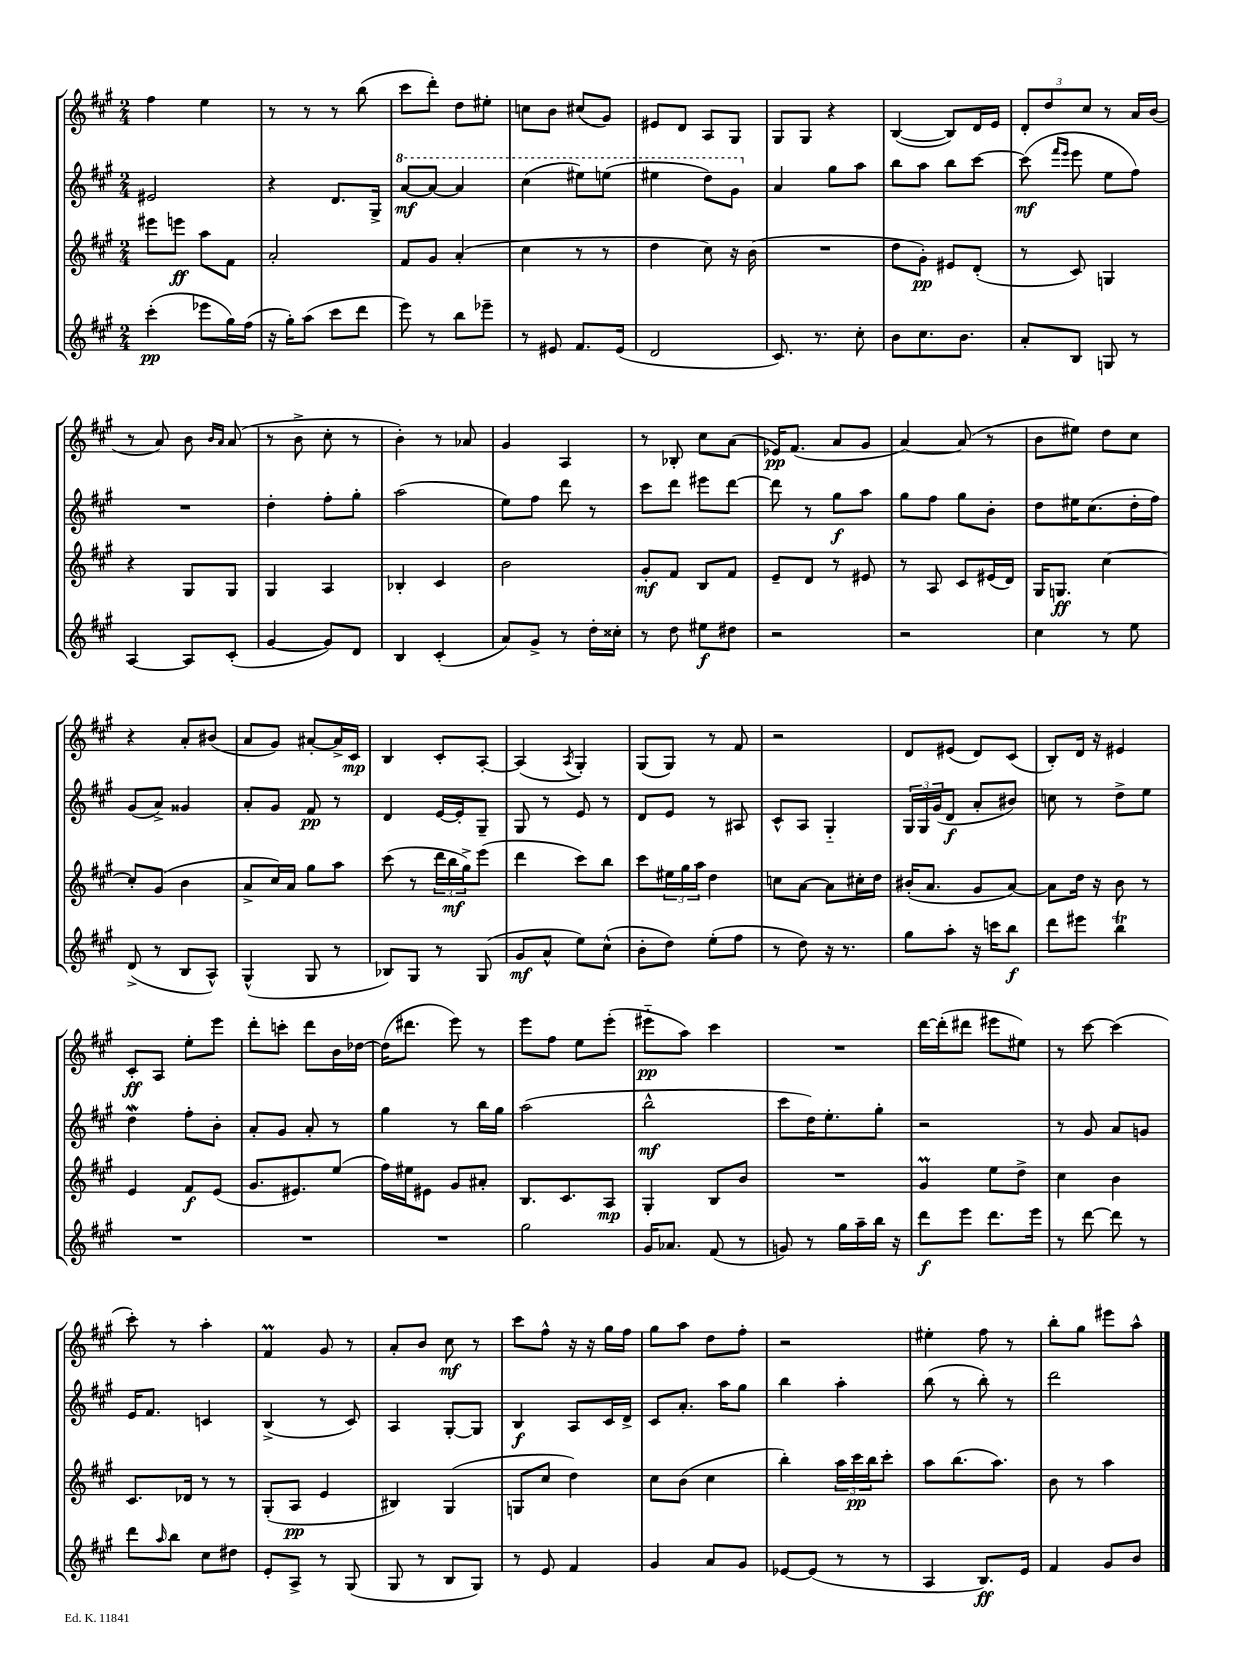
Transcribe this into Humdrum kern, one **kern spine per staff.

**kern	**dynam	**kern	**dynam	**kern	**dynam	**kern	**dynam
*part4	*part4	*part3	*part3	*part2	*part2	*part1	*part1
*staff4	*staff4	*staff3	*staff3	*staff2	*staff2	*staff1	*staff1
*clefG2	*	*clefG2	*	*clefG2	*	*clefG2	*
*k[f#c#g#]	*	*k[f#c#g#]	*	*k[f#c#g#]	*	*k[f#c#g#]	*
*M2/4	*	*M2/4	*	*M2/4	*	*M2/4	*
=11	=11	=11	=11	=11	=11	=11	=11
(4ccc#'\	pp	8eee#X\L	.	2e#X/	.	4ff#\	.
.	.	8eeen\J	ff	.	.	.	.
8eee-X\L	.	8aa\L	.	.	.	4ee\	.
16gg#\L)	.	8f#\J	.	.	.	.	.
(16ff#\JJ	.	.	.	.	.	.	.
=12	=12	=12	=12	=12	=12	=12	=12
16r	.	2a'/	.	4r	.	8r	.
16gg#'\KL)	.	.	.	.	.	.	.
(8aa\J	.	.	.	.	.	8r	.
8ccc#\L	.	.	.	8.d/L	.	8r	.
8ddd\J	.	.	.	.	.	(8bb\	.
.	.	.	.	16G#^/Jk	.	.	.
=13	=13	=13	=13	=13	=13	=13	=13
*	*	*	*	*8va	*	*	*
8eee\)	.	8f#/L	.	[8aa/L	mf	8ccc#\L	.
8r	.	8g#/J	.	8aa/J_	.	8ddd'\J)	.
8bb\L	.	(4a'/	.	4aa/]	.	8dd\L	.
8eee-X~\J	.	.	.	.	.	8ee#X'\J	.
=14	=14	=14	=14	=14	=14	=14	=14
8r	.	4cc#\	.	(4ccc#\	.	8ccn\L	.
8e#X/	.	.	.	.	.	8b\J	.
8.f#/L	.	8r	.	8eee#X\L)	.	(8cc#X/L	.
.	.	8r	.	(8eeen\J	.	8g#/J)	.
(16e#/Jk	.	.	.	.	.	.	.
=15	=15	=15	=15	=15	=15	=15	=15
2d/	.	4dd\	.	4eee#X\	.	8e#X/L	.
.	.	.	.	.	.	8d/J	.
.	.	8cc#\)	.	8ddd\L)	.	8A/L	.
.	.	16r	.	8gg#\J	.	8G#/J	.
.	.	(16b\	.	.	.	.	.
=16	=16	=16	=16	=16	=16	=16	=16
*	*	*	*	*X8va	*	*	*
8.c#/)	.	2r	.	4a/	.	8G#/L	.
.	.	.	.	.	.	8G#/J	.
8.r	.	.	.	.	.	.	.
.	.	.	.	8gg#\L	.	4r	.
8cc#'\	.	.	.	8aa\J	.	.	.
=17	=17	=17	=17	=17	=17	=17	=17
8b\L	.	8dd\L	.	8bb\L	.	([4B/	.
8.cc#\	.	8g#'\J)	pp	8aa\J	.	.	.
.	.	8e#X/L	.	8bb\L	.	8B/L])	.
8.b\J	.	.	.	.	.	.	.
.	.	(8d'/J	.	[8ccc#\J	.	16d/L	.
.	.	.	.	.	.	16e/JJ	.
=18	=18	=18	=18	=18	=18	=18	=18
8a'/L	.	8r	.	(8ccc#\]	mf	12d'/L	.
.	.	.	.	.	.	12dd/	.
.	.	.	.	16qqfff#/LL	.	.	.
.	.	.	.	16qqeee/JJ	.	.	.
8B/J	.	8c#/)	.	8eee\	.	.	.
.	.	.	.	.	.	12cc#/J	.
8Gn/	.	4Gn/	.	8ee\L	.	8r	.
8r	.	.	.	8ff#\J)	.	16a/LL	.
.	.	.	.	.	.	(16b/JJ	.
!!LO:LB:g=z
=19	=19	=19	=19	=19	=19	=19	=19
[4A/	.	4r	.	2r	.	8r	.
.	.	.	.	.	.	8a/)	.
8A/L]	.	8G#/L	.	.	.	8b\	.
.	.	.	.	.	.	16qqb/LL	.
.	.	.	.	.	.	16qqa/JJ	.
(8c#'/J	.	8G#/J	.	.	.	(8a/	.
=20	=20	=20	=20	=20	=20	=20	=20
[4g#/	.	4G#/	.	4dd'\	.	8r	.
.	.	.	.	.	.	8b^\	.
8g#/L])	.	4A/	.	8ff#'\L	.	8cc#'\	.
8d/J	.	.	.	8gg#'\J	.	8r	.
=21	=21	=21	=21	=21	=21	=21	=21
4B/	.	4B-X'/	.	(2aa\	.	4b'\)	.
(4c#'/	.	4c#/	.	.	.	8r	.
.	.	.	.	.	.	8a-X/	.
=22	=22	=22	=22	=22	=22	=22	=22
8a/L)	.	2b\	.	8ee\L)	.	4g#/	.
8g#^/J	.	.	.	8ff#\J	.	.	.
8r	.	.	.	8ddd\	.	4A/	.
16dd'\LL	.	.	.	8r	.	.	.
16cc##X'\JJ	.	.	.	.	.	.	.
=23	=23	=23	=23	=23	=23	=23	=23
8r	.	8g#'/L	mf	8ccc#\L	.	8r	.
8dd\	.	8f#/J	.	8ddd\J	.	8B-X'/	.
8ee#X\L	f	8B/L	.	8eee#X\L	.	8cc#\L	.
8dd#X\J	.	8f#/J	.	[8ddd\J	.	(8a\J	.
=24	=24	=24	=24	=24	=24	=24	=24
2r	.	8e~/L	.	8ddd\]	.	16e-X/KL)	pp
.	.	.	.	.	.	(8.f#/J	.
.	.	8d/J	.	8r	.	.	.
.	.	8r	.	8gg#\L	f	8a/L	.
.	.	8e#X/	.	8aa\J	.	8g#/J	.
=25	=25	=25	=25	=25	=25	=25	=25
2r	.	8r	.	8gg#\L	.	[4a/)	.
.	.	8A/	.	8ff#\J	.	.	.
.	.	8c#/L	.	8gg#\L	.	(8a/]	.
.	.	(16e#X/L	.	8b'\J	.	8r	.
.	.	16d/JJ)	.	.	.	.	.
=26	=26	=26	=26	=26	=26	=26	=26
4cc#\	.	16G#/KL	.	8dd\L	.	8b\L	.
.	.	8.Gn/J	ff	.	.	.	.
.	.	.	.	16ee#X\K	.	8ee#X\J)	.
.	.	.	.	(8.cc#\	.	.	.
8r	.	[4cc#\	.	.	.	8dd\L	.
8ee\	.	.	.	16dd'\L	.	8cc#\J	.
.	.	.	.	16ff#\JJ)	.	.	.
!!LO:LB:g=z
=27	=27	=27	=27	=27	=27	=27	=27
(8d^/	.	8cc#'/L]	.	(8g#/L	.	4r	.
8r	.	(8g#/J	.	8a^/J)	.	.	.
8B/L	.	4b\	.	4g##X/	.	8a'/L	.
8A^^/J)	.	.	.	.	.	(8b#X/J	.
=28	=28	=28	=28	=28	=28	=28	=28
(4G#^^/	.	8a^/L	.	8a'/L	.	8a/L	.
.	.	16cc#/L)	.	8g#/J	.	8g#/J)	.
.	.	16a/JJ	.	.	.	.	.
8G#/	.	8gg#\L	.	8f#/	pp	[8a#X'/L	.
8r	.	8aa\J	.	8r	.	16a#^/L]	.
.	.	.	.	.	.	16c#/JJ	mp
=29	=29	=29	=29	=29	=29	=29	=29
8B-X/L)	.	(8ccc#\	.	4d/	.	4B/	.
8G#/J	.	8r	.	.	.	.	.
8r	.	24ddd\LL	.	[16e/LL	.	8c#'/L	.
.	.	24bb\	mf	.	.	.	.
.	.	.	.	16e'/J]	.	.	.
.	.	24gg#^\J)	.	.	.	.	.
(8G#/	.	(8eee\J	.	8G#~/J	.	[8A'/J	.
=30	=30	=30	=30	=30	=30	=30	=30
8g#/L	mf	4ddd\	.	8G#/	.	(4A/]	.
8a^^/J	.	.	.	8r	.	.	.
.	.	.	.	.	.	8qA/	.
8ee\L)	.	8ccc#\L)	.	8e/	.	4G#'/)	.
(8cc#^^\J	.	8bb\J	.	8r	.	.	.
=31	=31	=31	=31	=31	=31	=31	=31
8b'\L	.	8ccc#\L	.	8d/L	.	(8G#/L	.
8dd\J)	.	24ee#X\L	.	8e/J	.	8G#/J)	.
.	.	24gg#\	.	.	.	.	.
.	.	24aa\JJ	.	.	.	.	.
(8ee'\L	.	4dd\	.	8r	.	8r	.
8ff#\J	.	.	.	8A#X/	.	8f#/	.
=32	=32	=32	=32	=32	=32	=32	=32
8r	.	8ccn\L	.	8c#^^/L	.	2r	.
8dd\)	.	[8a\J	.	8A/J	.	.	.
16r	.	8a\L]	.	4G#/	.	.	.
8.r	.	.	.	.	.	.	.
.	.	16cc#X'\L	.	.	.	.	.
.	.	16dd\JJ	.	.	.	.	.
=33	=33	=33	=33	=33	=33	=33	=33
8gg#\L	.	(16b#X'/KL	.	24G#/LL	.	8d/L	.
.	.	.	.	24G#/	.	.	.
.	.	8.a/J	.	.	.	.	.
.	.	.	.	(24g#/J	.	.	.
8aa'\J	.	.	.	8d/J	f	(8e#X/J	.
16r	.	8g#/L	.	8a'/L	.	8d/L)	.
16cccn\KL	.	.	.	.	.	.	.
8bb\J	f	[8a/J)	.	8b#X/J)	.	(8c#/J	.
=34	=34	=34	=34	=34	=34	=34	=34
8ddd\L	.	8a\L]	.	8ccn\	.	8B'/L)	.
8eee#X\J	.	16dd\Jk	.	8r	.	16d/Jk	.
.	.	16r	.	.	.	16r	.
4bbT\	.	8b\	.	8dd^\L	.	4e#X/	.
.	.	8r	.	8ee\J	.	.	.
!!LO:LB:g=z
=35	=35	=35	=35	=35	=35	=35	=35
2r	.	4e/	.	4ddw\	.	8c#'/L	ff
.	.	.	.	.	.	8A/J	.
.	.	8f#/L	f	8ff#'\L	.	8ee'\L	.
.	.	(8e/J	.	8b'\J	.	8eee\J	.
=36	=36	=36	=36	=36	=36	=36	=36
2r	.	8.g#/L	.	8a'/L	.	8ddd'\L	.
.	.	.	.	8g#/J	.	8cccn'\J	.
.	.	8.e#X/)	.	.	.	.	.
.	.	.	.	8a'/	.	8ddd\L	.
.	.	(8ee/J	.	8r	.	16b\L	.
.	.	.	.	.	.	[16dd-X\JJ	.
=37	=37	=37	=37	=37	=37	=37	=37
2r	.	16ff#\LL)	.	4gg#\	.	(16dd-\KL]	.
.	.	16ee#X\J	.	.	.	8.ddd#X\J	.
.	.	8e#X\J	.	.	.	.	.
.	.	8g#/L	.	8r	.	8eee\)	.
.	.	8a#X'/J	.	16bb\LL	.	8r	.
.	.	.	.	16gg#\JJ	.	.	.
=38	=38	=38	=38	=38	=38	=38	=38
2gg#\	.	8.B/L	.	(2aa\	.	8eee\L	.
.	.	.	.	.	.	8ff#\J	.
.	.	8.c#/	.	.	.	.	.
.	.	.	.	.	.	8ee\L	.
.	.	8A/J	mp	.	.	(8eee'\J	.
=39	=39	=39	=39	=39	=39	=39	=39
16g#/KL	.	4G#'/	.	2bb^^\	mf	8eee#X\L	pp
8.a-X/J	.	.	.	.	.	.	.
.	.	.	.	.	.	8aa\J)	.
(8f#/	.	8B/L	.	.	.	4ccc#\	.
8r	.	8b/J	.	.	.	.	.
=40	=40	=40	=40	=40	=40	=40	=40
8gn/)	.	2r	.	8ccc#\L	.	2r	.
8r	.	.	.	16dd\K)	.	.	.
.	.	.	.	8.ee'\	.	.	.
16gg#\LL	.	.	.	.	.	.	.
16aa~\	.	.	.	.	.	.	.
16bb\JJ	.	.	.	8gg#'\J	.	.	.
16r	.	.	.	.	.	.	.
=41	=41	=41	=41	=41	=41	=41	=41
8ddd\L	f	4g#m/	.	2r	.	[16ddd\LL	.
.	.	.	.	.	.	(16ddd'\J]	.
8eee\J	.	.	.	.	.	8ddd#X\J	.
8.ddd\L	.	8ee\L	.	.	.	8eee#X\L	.
.	.	8dd^\J	.	.	.	8ee#X\J)	.
16eee\Jk	.	.	.	.	.	.	.
=42	=42	=42	=42	=42	=42	=42	=42
8r	.	4cc#\	.	8r	.	8r	.
[8ddd\	.	.	.	8g#/	.	[8ccc#\	.
8ddd\]	.	4b\	.	8a/L	.	(4ccc#\]	.
8r	.	.	.	8gn/J	.	.	.
!!LO:LB:g=z
=43	=43	=43	=43	=43	=43	=43	=43
8ddd\L	.	8.c#/L	.	16e/KL	.	8ccc#'\)	.
.	.	.	.	8.f#/J	.	.	.
16qqaa/	.	.	.	.	.	.	.
8bb\J	.	.	.	.	.	8r	.
.	.	16d-X/Jk	.	.	.	.	.
8cc#\L	.	8r	.	4cn/	.	4aa'\	.
8dd#X\J	.	8r	.	.	.	.	.
=44	=44	=44	=44	=44	=44	=44	=44
8e'/L	.	(8G#'/L	.	(4B^/	.	4f#M/	.
8A^/J	.	8A/J	pp	.	.	.	.
8r	.	4e/	.	8r	.	8g#/	.
(8G#/	.	.	.	8c#/)	.	8r	.
=45	=45	=45	=45	=45	=45	=45	=45
8G#/	.	4B#X/)	.	4A/	.	8a'/L	.
8r	.	.	.	.	.	8b/J	.
8B/L	.	(4G#/	.	[8G#'/L	.	8cc#\	mf
8G#/J)	.	.	.	8G#/J]	.	8r	.
=46	=46	=46	=46	=46	=46	=46	=46
8r	.	8Gn/L	.	4B/	f	8ccc#\L	.
8e/	.	8cc#/J	.	.	.	8ff#^^\J	.
4f#/	.	4dd\)	.	8A/L	.	16r	.
.	.	.	.	.	.	16r	.
.	.	.	.	16c#/L	.	16gg#\LL	.
.	.	.	.	16d^/JJ	.	16ff#\JJ	.
=47	=47	=47	=47	=47	=47	=47	=47
4g#/	.	8cc#\L	.	8c#/L	.	8gg#\L	.
.	.	(8b\J	.	8.a'/J	.	8aa\J	.
8a/L	.	4cc#\	.	.	.	8dd\L	.
.	.	.	.	16aa\KL	.	.	.
8g#/J	.	.	.	8gg#\J	.	8ff#'\J	.
=48	=48	=48	=48	=48	=48	=48	=48
[8e-X/L	.	4bb'\)	.	4bb\	.	2r	.
(8e-/J]	.	.	.	.	.	.	.
8r	.	24aa\LL	.	4aa'\	.	.	.
.	.	24ccc#\	pp	.	.	.	.
.	.	24bb\J	.	.	.	.	.
8r	.	8ccc#'\J	.	.	.	.	.
=49	=49	=49	=49	=49	=49	=49	=49
4A/	.	8aa\L	.	(8bb\	.	4ee#X'\	.
.	.	(8.bb\	.	8r	.	.	.
8.B/L)	ff	.	.	8bb'\)	.	8ff#\	.
.	.	8.aa\J)	.	.	.	.	.
.	.	.	.	8r	.	8r	.
16e/Jk	.	.	.	.	.	.	.
=50	=50	=50	=50	=50	=50	=50	=50
4f#/	.	8b\	.	2ddd\	.	8bb'\L	.
.	.	8r	.	.	.	8gg#\J	.
8g#/L	.	4aa\	.	.	.	8eee#X\L	.
8b/J	.	.	.	.	.	8aa^^\J	.
==	==	==	==	==	==	==	==
*-	*-	*-	*-	*-	*-	*-	*-
